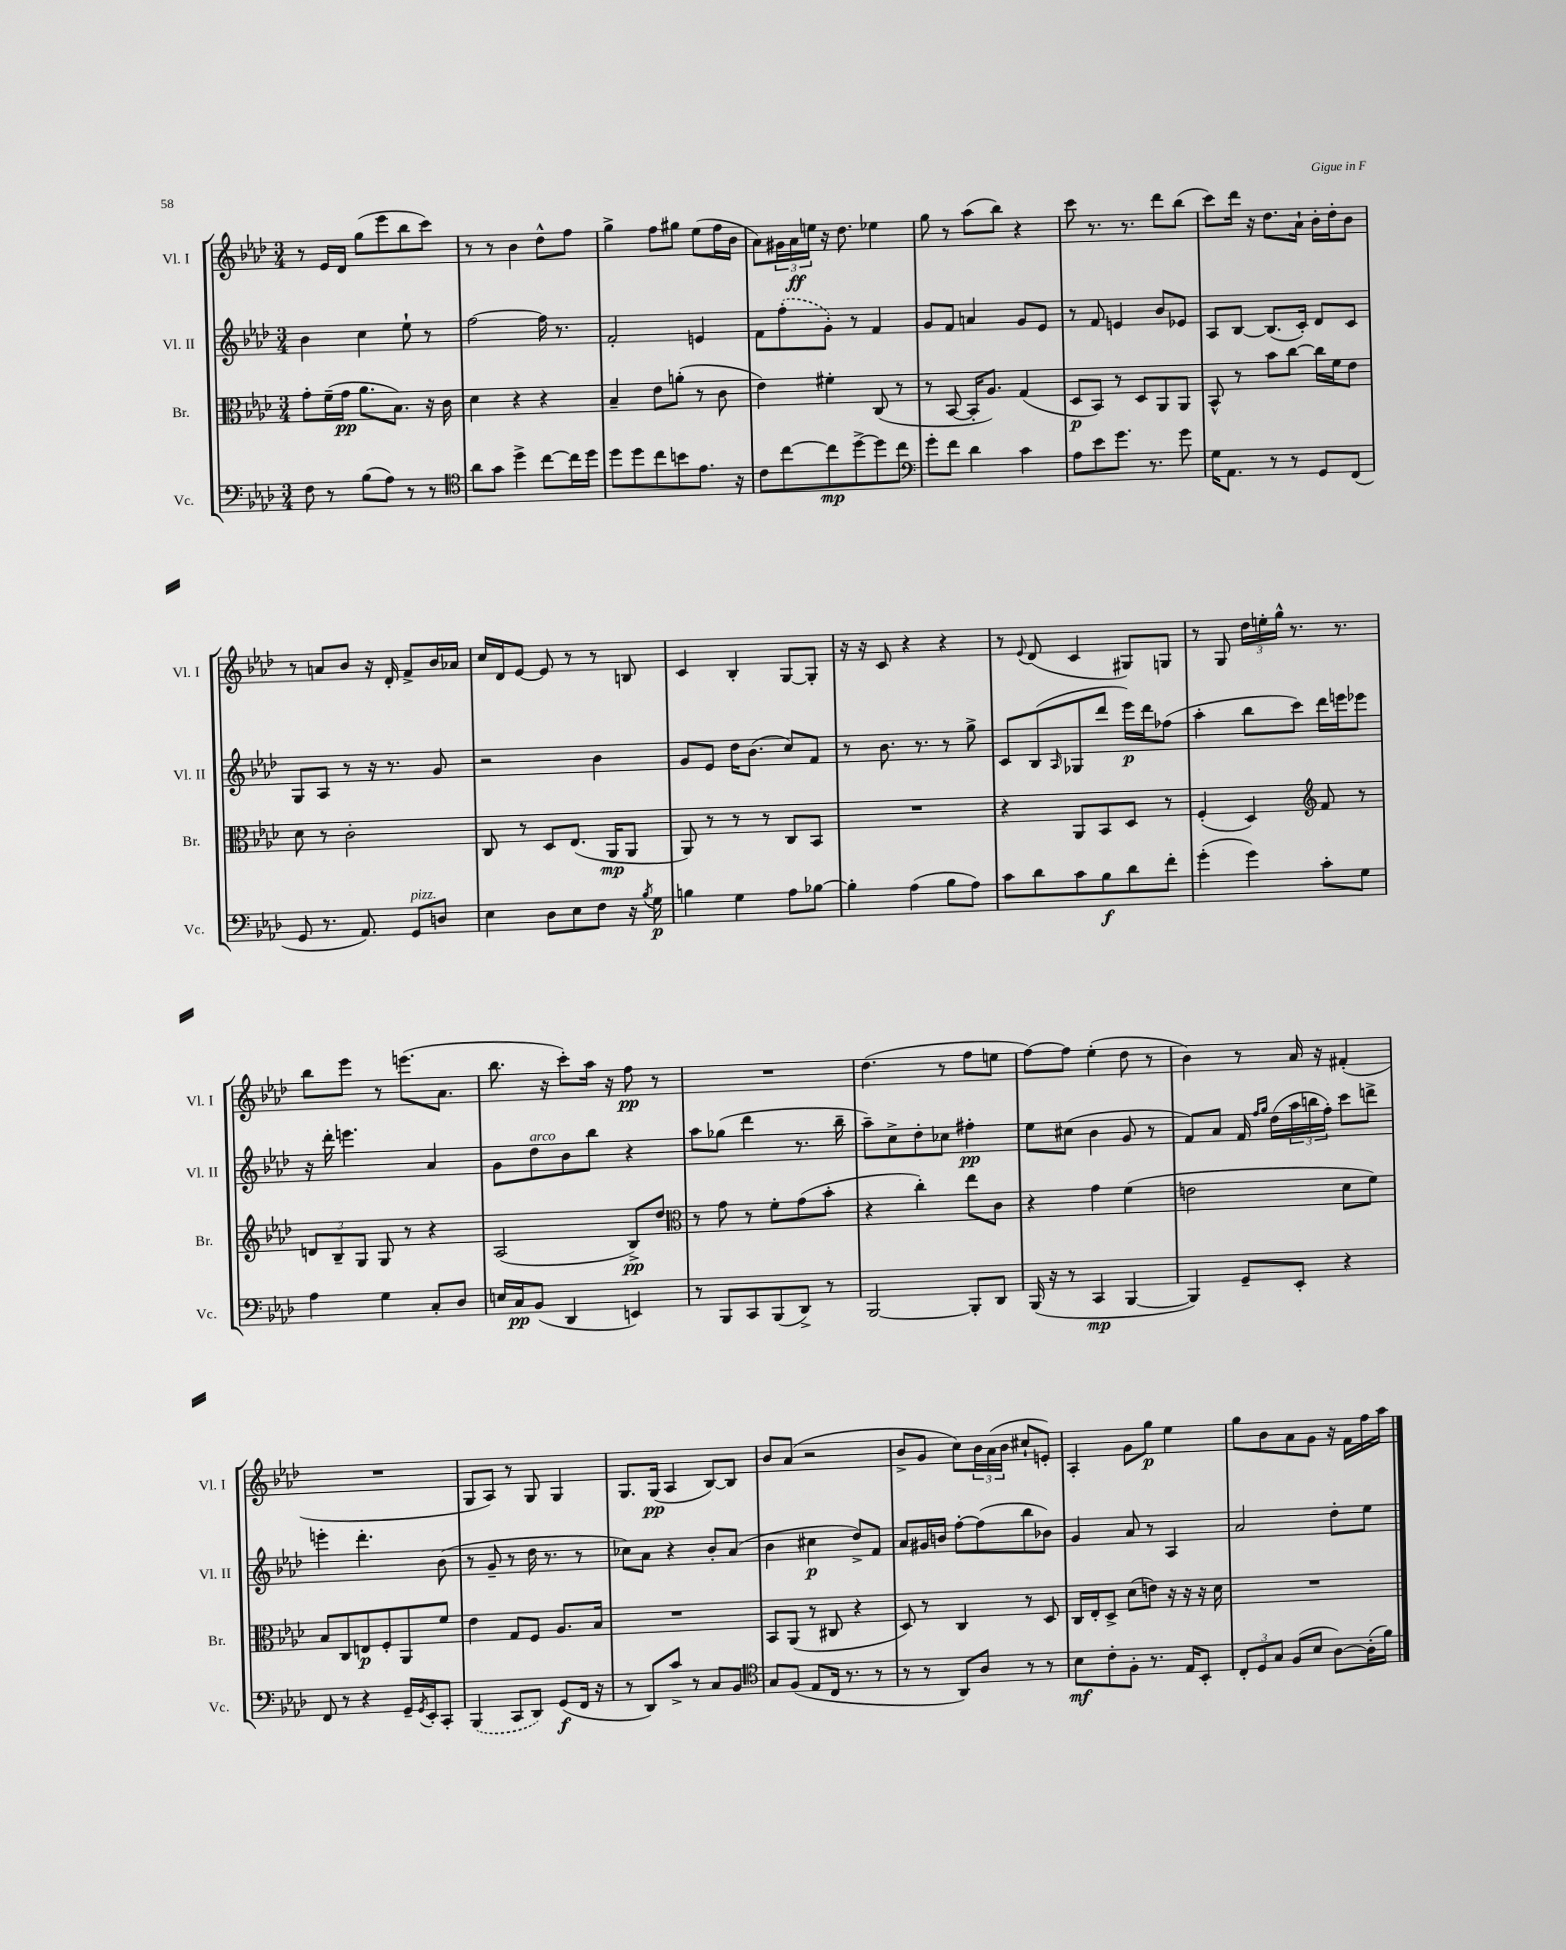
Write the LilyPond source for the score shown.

<<
\new StaffGroup <<
\new Staff = "s0" \with { instrumentName = "Vl. I" shortInstrumentName = "Vl. I" } {
    \clef treble \key aes \major \numericTimeSignature \time 3/4
    r8 ees'16 des'16 g''8( ees'''8 bes''8 c'''8) |
    r8 r8 bes'4 des''8-^ f''8 |
    g''4-> f''8 gis''8 ees''8( f''16 bes'16 |
    aes'8) \tuplet 3/2 { gis'16 aes'16\ff e''16 } r16 des''8. ees''4 |
    g''8 r8 aes''8( bes''8) r4 |
    c'''8 r8. r8. des'''8 bes''8( |
    c'''8) des'''16 r16 des''8. aes'16-! bes'16-. des''16-. bes'8 |
    r8 a'8 bes'8 r16 des'16-. f'8-> bes'16 aes'16 |
    c''16 des'16 ees'8~ ees'8 r8 r8 b8 |
    c'4 bes4-. g8~ g8-. |
    r16 r16 c'8 r4 r4 |
    r8 \appoggiatura { ees'8 } des'8( c'4 gis8) g8 |
    r8 g8 \tuplet 3/2 { des''16 e''16-. g''16-^ } r8. r8. |
    bes''8 ees'''8 r8 e'''8.( aes'8. |
    bes''8. r16 c'''8-.) aes''16 r16 f''8\pp r8 |
    R2. |
    des''4.( r8 f''8 e''8 |
    f''8~) f''8 ees''4-.( des''8 r8 |
    bes'4) r8 aes'16 r16 fis'4-.( |
    R2. |
    g8 aes8) r8 g8 g4 |
    g8. g16\pp( aes4 bes8~) bes8 |
    bes'8 aes'8( r2 |
    bes'8-> g'8 c''8) \tuplet 3/2 { bes'16 aes'16( bes'16 } cis''8-! e'8-.) |
    aes4-. g'8 g''8\p ees''4 |
    g''8 bes'8 aes'8 g'8 r16 f'16 f''16 aes''16 \bar "|." |
}
\new Staff = "s1" \with { instrumentName = "Vl. II" shortInstrumentName = "Vl. II" } {
    \clef treble \key aes \major \numericTimeSignature \time 3/4
    bes'4 c''4 ees''8-! r8 |
    f''2~ f''16 r8. |
    f'2-. e'4 |
    f'8 \once \slurDashed f''8-.( g'8-.) r8 f'4 |
    g'8 f'8 a'4 g'8 ees'8 |
    r8 f'8 e'4 bes'8 ees'8 |
    aes8 bes8~ bes8.( c'16-.) des'8 c'8 |
    g8 aes8 r8 r16 r8. g'8 |
    r2 bes'4 |
    g'8 ees'8 des''16 bes'8.( c''8) f'8 |
    r8 bes'8. r8. r8 g''8-> |
    c'8 bes8( \grace { aes16 } ges8 des'''8 ees'''16\p) des'''16 fes''8( |
    aes''4-. bes''8 c'''8) des'''16 e'''16 ees'''8 |
    r16 des'''16-. e'''4. aes'4 |
    g'8 des''8^\markup { \italic "arco" } bes'8 bes''8 r4 |
    aes''8 ges''8( des'''4 r8. bes''16-- |
    aes''8--) c''8-> des''8-. ces''8 fis''4-.\pp |
    ees''8 cis''8( bes'4 g'8 r8 |
    f'8) aes'8 f'16 \grace { f''16 g''16 } des''16( \tuplet 3/2 { aes''16 b''16 f''16-.) } c'''8 d'''8-> |
    e'''4-. des'''4.-. bes'8( |
    r8 g'8-- r8 des''16 r8. r8 |
    ces''8) aes'8 r4 bes'8-. aes'8( |
    bes'4 cis''4\p des''8->) f'8 |
    aes'8 gis'16 b'16 f''8~-. f''8( bes''8 bes'8) |
    g'4 aes'8 r8 aes4 |
    aes'2 des''8-. ees''8 \bar "|." |
}
\new Staff = "s2" \with { instrumentName = "Br." shortInstrumentName = "Br." } {
    \clef alto \key aes \major \numericTimeSignature \time 3/4
    g'8-. f'16--( g'16\pp aes'8. bes8.) r16 c'16 |
    des'4 r4 r4 |
    bes4-- ees'8 a'8-.( r8 c'8 |
    ees'4) fis'4-. c8( r8 |
    r8 bes,8~ bes,16-. aes8.) g4( |
    des8\p bes,8) r8 des8 aes,8 aes,8 |
    bes,8-^ r8 bes'8 c''8~ c''16 f'16 ees'8 |
    des'8 r8 c'2-. |
    c8 r8 des8 ees8.( aes,16\mp aes,8 |
    aes,8) r8 r8 r8 c8 bes,8 |
    R2. |
    r4 aes,8 bes,8 des8 r8 |
    f4-.( des4) \clef treble f'8 r8 |
    \tuplet 3/2 { d'8 bes8-- g8 } g8 r8 r4 |
    aes2( bes8->\pp) des''8 |
    \clef alto r8 g'8 r8 f'8-. g'8( bes'8-. |
    r4 c''4-.) ees''8 c'8 |
    r4 g'4 f'4( |
    e'2 des'8 f'8) |
    bes8 c8 e8\p f8-. aes,8 f'8 |
    ees'4 g8 f8 aes8. bes16 |
    R2. |
    bes,8 aes,8( r8 cis8 r4 |
    des8) r8 c4 r8 des8 |
    c16 ees16-. des8-> des'8( e'8) r16 r16 r16 des'16 |
    R2. \bar "|." |
}
\new Staff = "s3" \with { instrumentName = "Vc." shortInstrumentName = "Vc." } {
    \clef bass \key aes \major \numericTimeSignature \time 3/4
    f8 r8 bes8( aes8) r8 r8 |
    \clef tenor aes'8 g'8 des''4-> c''8~ c''16 des''16 |
    des''8 des''8 c''8 b'8 ees'8. r16 |
    c'8 c''8~ c''8\mp des''8~-> des''8 c''8 |
    \clef bass g'8-. f'8 des'4 c'4 |
    aes8 ees'8 g'8. r8. g'8 |
    g16 aes,8. r8 r8 g,8 f,8( |
    g,8 r8. aes,8.) g,8^\markup { \italic "pizz." } d8 |
    ees4 des8 ees8 f8 r16 \acciaccatura { bes8 } g16\p |
    b4 g4 aes8 bes8~ |
    bes4-. aes4( bes8 aes8) |
    c'8 des'8 c'8 bes8\f des'8 f'8-. |
    g'4-.( g'4) c'8-. g8 |
    aes4 g4 c8-. des8 |
    e16 c16\pp bes,8( des,4 e,4) |
    r8 bes,,8 c,8 bes,,8( des,8->) r8 |
    bes,,2~ bes,,8-. des,8 |
    bes,,16( r16 r8 c,4\mp bes,,4~ |
    bes,,4) g,8-- ees,8-. r4 |
    f,8 r8 r4 g,16-- \acciaccatura { g,8 } ees,16-. c,8-. |
    \once \slurDashed bes,,4( c,8 des,8) g,8\f( f,16 r16 |
    r8 des,8) c'8-> r8 c8 bes,8 |
    \clef tenor g8 f8( ees8 c16 r8. r8 |
    r8 r8 aes,8) aes8 r8 r8 |
    bes8\mf c'8-. f8-. r8. ees16 bes,8-. |
    \tuplet 3/2 { c8-. des8 g8 } f8( bes8 aes8~) aes16-.( f'16) \bar "|." |
}
>>
>>
\layout { \context { \Score \remove "Bar_number_engraver" } }
